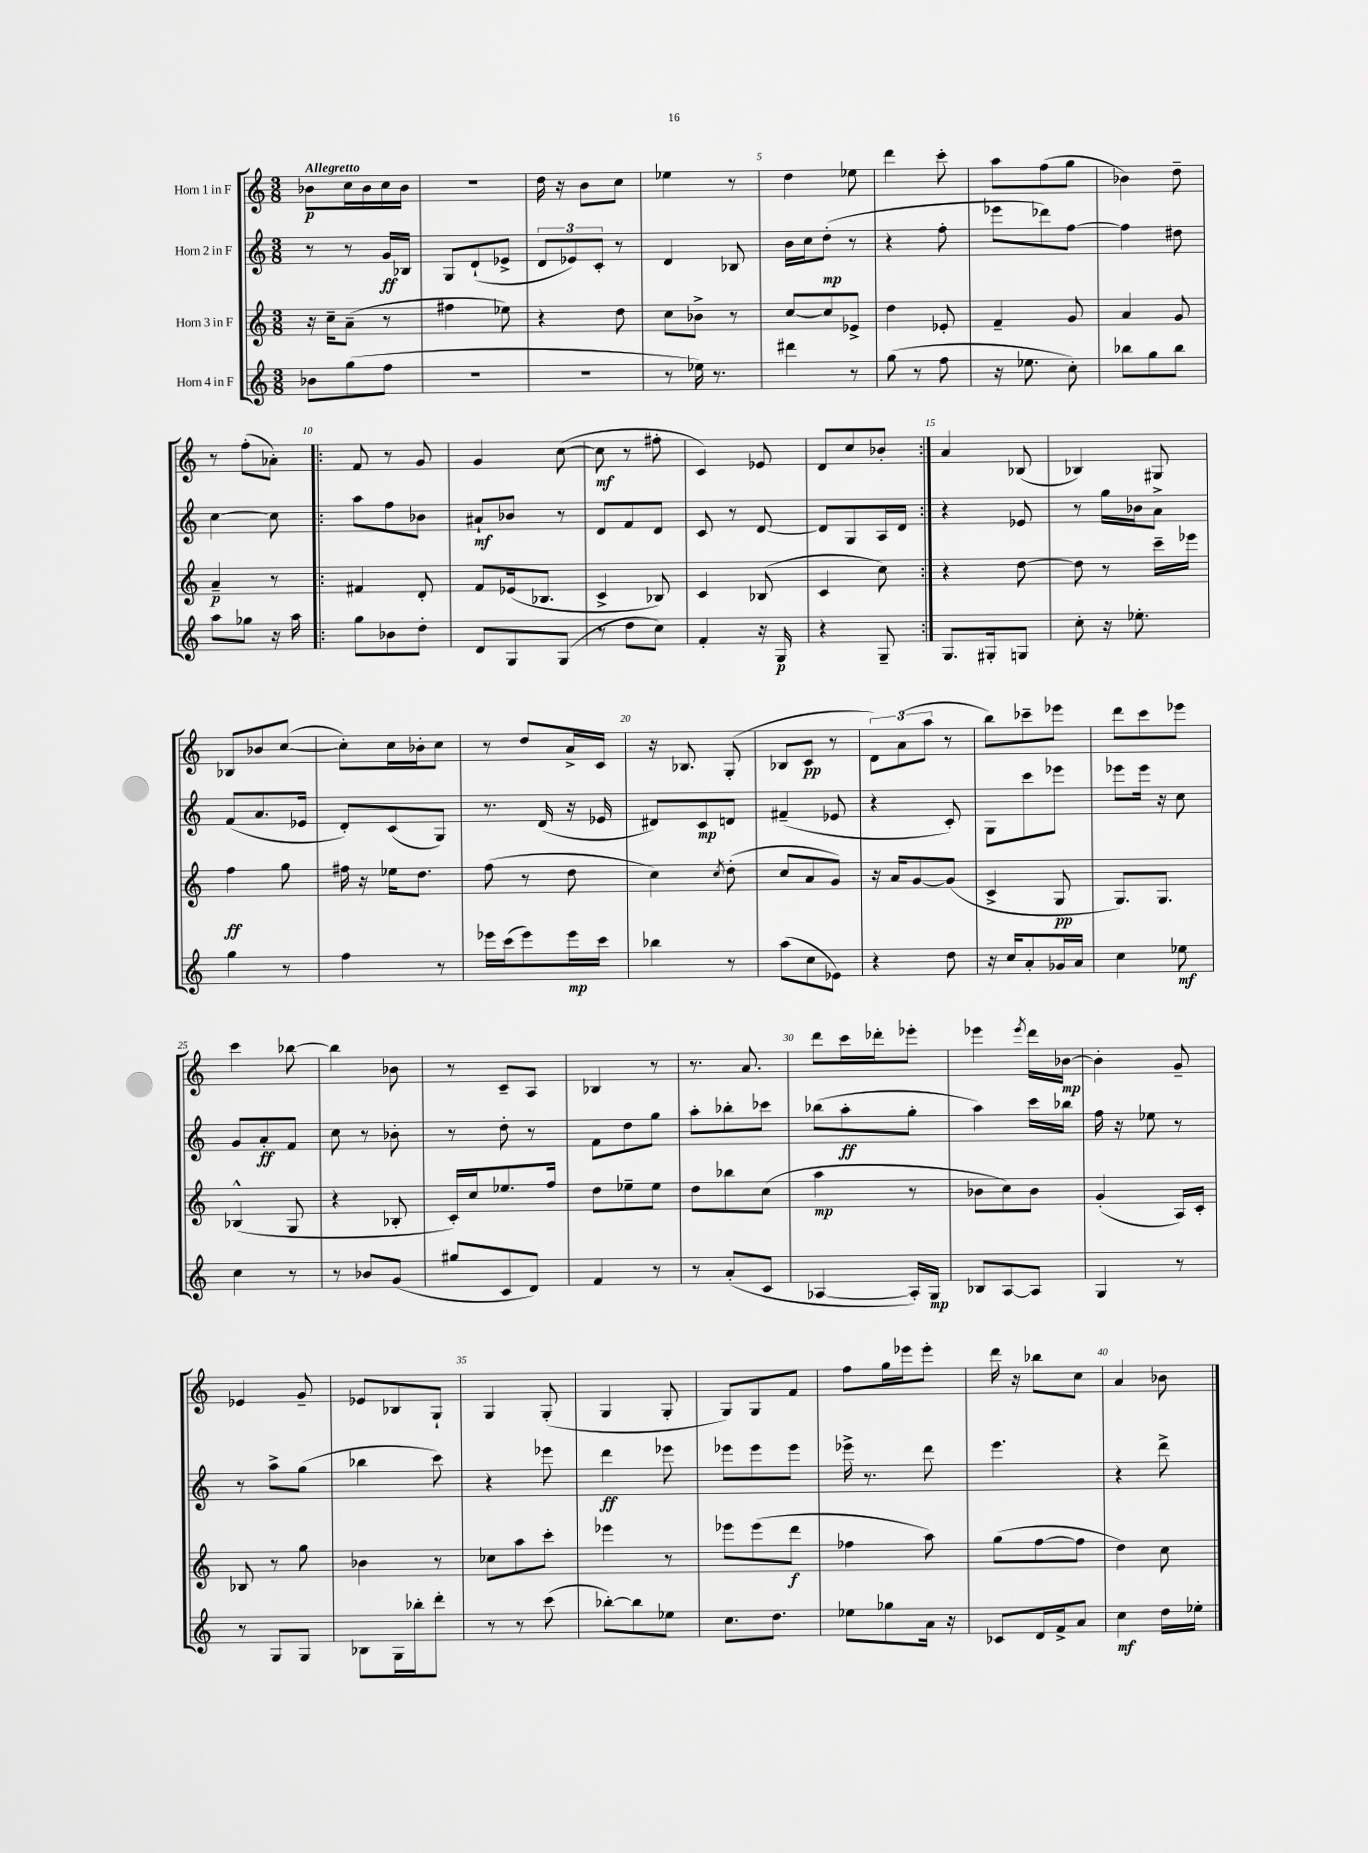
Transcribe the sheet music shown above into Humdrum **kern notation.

**kern	**kern	**kern	**kern
*staff4	*staff3	*staff2	*staff1
*clefG2	*clefG2	*clefG2	*clefG2
*k[]	*k[]	*k[]	*k[]
*M3/8	*M3/8	*M3/8	*M3/8
8b-	16r	8r	8b-
.	16cc~	.	.
(8gg	(8a~	8r	16cc
.	.	.	16b-
8ff	8r	16g	16cc
.	.	16B-	16b-
=	=	=	=
4.r	4ff#	8G	4.r
.	.	(8d`	.
.	8ee-)	8e-^	.
=	=	=	=
4.r	4r	12d	16dd
.	.	.	16r
.	.	12e-)	.
.	.	.	8b
.	.	12c'	.
.	8dd	8r	8cc
=	=	=	=
8r	8cc	4d	4ee-
16ee-)	8b-^	.	.
8.r	.	.	.
.	8r	8B-	8r
=	=	=	=
4ddd#	[8cc	16b	4dd
.	.	16cc	.
.	8cc]	(8dd'	.
8r	8e-^	8r	8ee-
=	=	=	=
(8gg	4dd	4r	4ddd
8r	.	.	.
8ff	8e-'	8ff'	8ccc'
=	=	=	=
16r	4f~	8eee-	8aa
8.ee-	.	.	.
.	.	8ddd-)	(8ff
8cc')	8g	[8ff	8gg
=	=	=	=
8bb-	4a	4ff]	4b-)
8gg	.	.	.
8bb-	8g	8dd#	8dd~
=	=	=	=
8aa	4a~	[4cc	8r
8gg-	.	.	(8ff'
16r	8r	8cc]	8a-')
16aa	.	.	.
=!|:	=!|:	=!|:	=!|:
8gg	4f#	8aa	8f
8b-	.	8ff	8r
8dd'	8d'	8b-	8g
=	=	=	=
8d	8f	8a#`	4g
8G	(16e-	8b-	.
.	8.B-	.	.
(8G	.	8r	([8cc
=	=	=	=
8r	4c^	8d	8cc]
8dd	.	8f	8r
8cc)	8B-)	8d	8ff#'
=	=	=	=
4f'	4c	8c	4c)
.	.	8r	.
16r	(8B-	[8d	8e-
16G	.	.	.
=	=	=	=
4r	4c	8d]	8d
.	.	8G	8cc
8G~	8cc)	16A	8b-'
.	.	16d	.
=:|!	=:|!	=:|!	=:|!
8.G	4r	4r	4a
16G#'	.	.	.
8G	[8dd	8e-	(8B-
=	=	=	=
8cc'	8dd]	8r	4B-)
16r	8r	16gg	.
8.ee-'	.	16b-	.
.	16ccc~	8a^	8G#
.	16eee-	.	.
=	=	=	=
4gg	4ff	(8f	8B-
.	.	8.a	8b-
8r	8gg	.	([8cc
.	.	16e-	.
=	=	=	=
4ff	16ff#	8d')	8cc'])
.	16r	.	.
.	16ee-	(8c	16cc
.	8.dd	.	16b-'
8r	.	8G)	8cc
=	=	=	=
16eee-	(8ff	8.r	8r
(16ccc	.	.	.
8eee-)	8r	.	8dd
.	.	(16d	.
16eee-	8dd	16r	16a^
16ccc	.	16e-	16c
=	=	=	=
4bb-	4cc)	8d#)	16r
.	.	.	8.B-
.	.	8c	.
.	8qcc	.	.
8r	(8dd'	8d	(8G'
=	=	=	=
(8aa	8cc	(4f#~	8B-
8cc	8a	.	8c
8e-)	8g)	8e-	8r
=	=	=	=
4r	16r	4r	12d)
.	16a	.	.
.	.	.	(12a
.	[8g	.	.
.	.	.	12aa
8dd	(8g]	8c')	8r
=	=	=	=
16r	4c^	8G	8bb)
16cc	.	.	.
8a'	.	8ccc	8ccc-~
16g-	8G	8eee-	8eee-
16a	.	.	.
=	=	=	=
4cc	8.G)	8eee-	8ddd
.	.	16eee-	8ccc
.	8.G	16r	.
8ee-	.	8cc	8eee-
=	=	=	=
4cc	(4B-^^	8g	4ccc
.	.	8a'	.
8r	8G	8f	[8bb-
=	=	=	=
8r	4r	8cc	4bb-]
8b-	.	8r	.
(8g	8B-'	8b-'	8b-
=	=	=	=
8gg#	16c')	8r	8r
.	16cc	.	.
8c	8.ee-	8dd'	8c~
8d)	.	8r	8A
.	16ff	.	.
=	=	=	=
4f	8dd	8f	4B-
.	8ee-~	8dd	.
8r	8ee-	8gg	8r
=	=	=	=
8r	8dd	8aa'	8.r
(8a'	8bb-	8bb-'	.
.	.	.	8.a
8c	(8cc	8ccc-	.
=	=	=	=
[4A-	4aa	(8bb-	8ddd
.	.	8aa'	16ccc
.	.	.	16ddd-'
16A-'])	8r	8gg'	8eee-'
16G	.	.	.
=	=	=	=
8B-	8b-	4aa)	4eee-
[8A	8cc)	.	.
.	.	.	8qeee-
8A]	8b-	16ccc	16ddd
.	.	16bb-	[16b-
=	=	=	=
4G	(4g'	16ff	4b-']
.	.	16r	.
.	.	8ee-	.
8r	16A)	8r	8g~
.	16c'	.	.
=	=	=	=
8r	8B-	8r	4e-
8G	8r	8aa^	.
8G	8gg	(8gg	8g~
=	=	=	=
8B-	4b-	4bb-	8e-
16G	.	.	8B-
16bb-'	.	.	.
8ddd'	8r	8ccc)	8G`
=	=	=	=
8r	8cc-	4r	4G
8r	8aa	.	.
(8ccc	8ccc'	8eee-	(8G'
=	=	=	=
[8bb-')	4eee-	4ddd	4G
8bb-]	.	.	.
8ee-	8r	8eee-	8G'
=	=	=	=
8.cc	8eee-	8eee-	8G)
.	(8eee-	8eee-	8G
8.dd	.	.	.
.	8ddd	8eee-	8f
=	=	=	=
8ee-	4ff-	16eee-^	8ff
.	.	8.r	.
8gg-	.	.	16gg
.	.	.	16eee-
16a	8aa)	8ddd	8eee-'
16r	.	.	.
=	=	=	=
8c-	(8gg	4.eee	16ddd
.	.	.	16r
16d	[8ff	.	8bb-
16f^	.	.	.
8a	8ff]	.	8cc
=	=	=	=
4cc	4dd)	4r	4a
16dd	8cc	8ddd^	8b-
16ee-'	.	.	.
==	==	==	==
*-	*-	*-	*-
